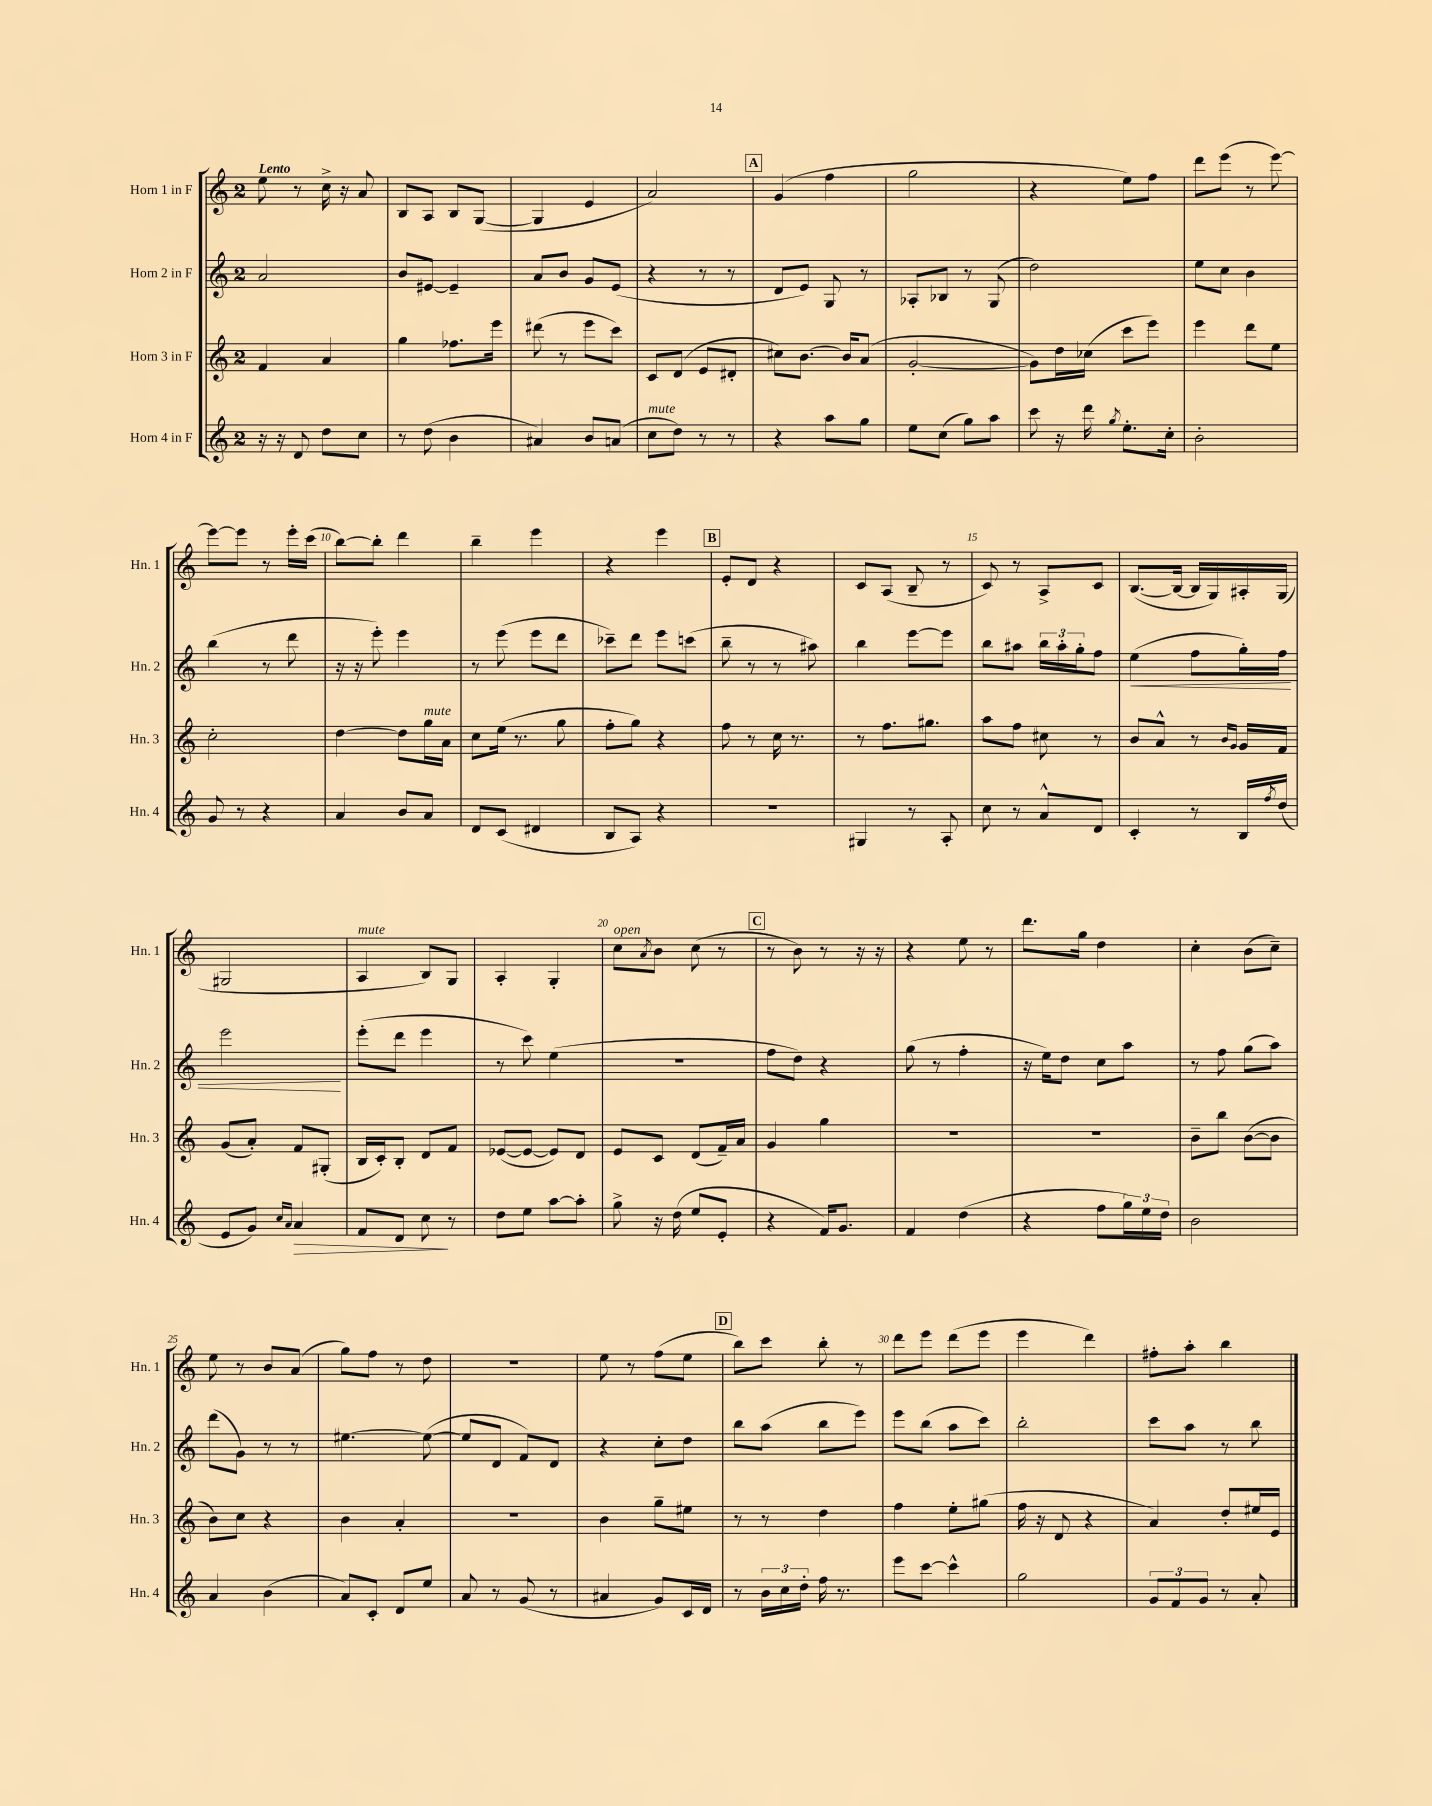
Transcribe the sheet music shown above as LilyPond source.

<<
\new StaffGroup <<
\new Staff = "s0" \with { instrumentName = "Horn 1 in F" shortInstrumentName = "Hn. 1" } {
    \clef treble \key c \major \once \override Staff.TimeSignature.style = #'single-digit \time 2/4 \tempo "Lento"
    e''8 r8 c''16-> r16 a'8 |
    b8 a8 b8 g8~( |
    g4 e'4 |
    a'2) |
    \mark \markup { \box "A" } g'4( f''4 |
    g''2 |
    r4 e''8) f''8 |
    d'''8 e'''8( r8 e'''8~) |
    e'''8~ e'''8 r8 e'''16-. c'''16( |
    b''8~) b''8-. d'''4 |
    b''4-- e'''4 |
    r4 e'''4 |
    \mark \markup { \box "B" } e'8-. d'8 r4 |
    c'8 a8( b8-- r8 |
    c'8) r8 a8-> c'8 |
    b8.~( b16~ b16 g16) ais16-. g16( |
    gis2 |
    a4^\markup { \italic "mute" } b8) g8 |
    a4-. g4-. |
    c''8^\markup { \italic "open" } \acciaccatura { a'8 } b'8 c''8( r8 |
    \mark \markup { \box "C" } r8 b'8) r8 r16 r16 |
    r4 e''8 r8 |
    d'''8. g''16 d''4 |
    c''4-. b'8( c''8--) |
    e''8 r8 b'8 a'8( |
    g''8) f''8 r8 d''8 |
    R2 |
    e''8 r8 f''8( e''8 |
    \mark \markup { \box "D" } b''8) c'''8 b''8-. r8 |
    d'''8 e'''8 d'''8( e'''8 |
    e'''4 d'''4) |
    fis''8-. a''8-. b''4 \bar "|." |
}
\new Staff = "s1" \with { instrumentName = "Horn 2 in F" shortInstrumentName = "Hn. 2" } {
    \clef treble \key c \major \once \override Staff.TimeSignature.style = #'single-digit \time 2/4
    a'2 |
    b'8 eis'8~ eis'4-- |
    a'8 b'8 g'8 e'8( |
    r4 r8 r8 |
    \mark \markup { \box "A" } d'8 e'8) g8 r8 |
    aes8-. bes8 r8 g8( |
    d''2) |
    e''8 c''8 b'4 |
    b''4( r8 d'''8 |
    r16 r16 e'''8-.) e'''4 |
    r8 e'''8( e'''8 d'''8 |
    ces'''8--) d'''8 e'''8 c'''8( |
    \mark \markup { \box "B" } b''8-- r8 r8 ais''8) |
    b''4 e'''8~ e'''8 |
    b''8 ais''8 \tuplet 3/2 { b''16 ais''16-. g''16-. } f''8 |
    e''4\<( f''8 g''16-.) f''16 |
    e'''2\! |
    e'''8-.( d'''8 e'''4 |
    r8 c'''8) e''4( |
    r2 |
    \mark \markup { \box "C" } f''8 d''8) r4 |
    g''8( r8 f''4-. |
    r16 e''16) d''8 c''8 a''8 |
    r8 f''8 g''8( a''8) |
    d'''8( g'8) r8 r8 |
    eis''4.~ eis''8~( |
    eis''8 d'8 f'8) d'8 |
    r4 c''8-. d''8 |
    \mark \markup { \box "D" } b''8 a''8( b''8 e'''8) |
    e'''8 b''8( a''8 c'''8) |
    b''2-. |
    c'''8 a''8 r8 b''8 \bar "|." |
}
\new Staff = "s2" \with { instrumentName = "Horn 3 in F" shortInstrumentName = "Hn. 3" } {
    \clef treble \key c \major \once \override Staff.TimeSignature.style = #'single-digit \time 2/4
    f'4 a'4 |
    g''4 fes''8. e'''16 |
    dis'''8( r8 e'''8 c'''8) |
    c'8 d'8( e'8 dis'8-. |
    \mark \markup { \box "A" } cis''8) b'8.~ b'16 a'8( |
    g'2~-. |
    g'8) d''16 ces''16( c'''8 e'''8) |
    e'''4 d'''8 e''8 |
    c''2-. |
    d''4~ d''8 g''16^\markup { \italic "mute" } a'16 |
    c''8 e''16( r8. g''8 |
    f''8-. g''8) r4 |
    \mark \markup { \box "B" } f''8 r8 c''16 r8. |
    r8 f''8. gis''8. |
    a''8 f''8 cis''8 r8 |
    b'8 a'8-^ r8 \grace { b'16 g'16 } g'16 f'16 |
    g'8( a'8-.) f'8 gis8-.( |
    b16 c'16-.) b8-. d'8 f'8 |
    ees'8~( ees'8~ ees'8) d'8 |
    e'8 c'8 d'8( f'16--) a'16 |
    \mark \markup { \box "C" } g'4 g''4 |
    R2 |
    R2 |
    b'8-- b''8 b'8~( b'8 |
    b'8) c''8 r4 |
    b'4 a'4-. |
    R2 |
    b'4 g''8-- eis''8 |
    \mark \markup { \box "D" } r8 r8 d''4 |
    f''4 e''8-. gis''8( |
    f''16 r16 d'8 r4 |
    a'4) d''8-. eis''16 e'16 \bar "|." |
}
\new Staff = "s3" \with { instrumentName = "Horn 4 in F" shortInstrumentName = "Hn. 4" } {
    \clef treble \key c \major \once \override Staff.TimeSignature.style = #'single-digit \time 2/4
    r16 r16 d'8 d''8 c''8 |
    r8 d''8( b'4 |
    ais'4) b'8 a'8( |
    c''8^\markup { \italic "mute" } d''8) r8 r8 |
    \mark \markup { \box "A" } r4 a''8 g''8 |
    e''8 c''8( g''8) a''8 |
    c'''8 r16 d'''16 \acciaccatura { g''8 } e''8.-. c''16-. |
    b'2-. |
    g'8 r8 r4 |
    a'4 b'8 a'8 |
    d'8 c'8( dis'4 |
    b8 a8) r4 |
    \mark \markup { \box "B" } R2 |
    gis4 r8 a8-. |
    c''8 r8 a'8-^ d'8 |
    c'4-. r8 b16 \acciaccatura { f''8 } d''16( |
    e'8 g'8) \grace { c''16 a'16 } a'4\> |
    f'8 d'8 c''8\! r8 |
    d''8 e''8 a''8~ a''8-. |
    g''8-> r16 d''16( e''8 e'8-. |
    \mark \markup { \box "C" } r4 f'16) g'8. |
    f'4 d''4( |
    r4 f''8 \tuplet 3/2 { g''16) e''16 d''16 } |
    b'2 |
    a'4 b'4( |
    a'8) c'8-. d'8 e''8 |
    a'8 r8 g'8( r8 |
    ais'4 g'8) c'16 d'16 |
    \mark \markup { \box "D" } r8 \tuplet 3/2 { b'16 c''16 d''16-. } f''16 r8. |
    e'''8 c'''8~ c'''4-^ |
    g''2 |
    \tuplet 3/2 { g'8 f'8 g'8 } r8 a'8-. \bar "|." |
}
>>
>>
\layout { \context { \Score \override BarNumber.break-visibility = ##(#f #t #t) barNumberVisibility = #(every-nth-bar-number-visible 5) } }
